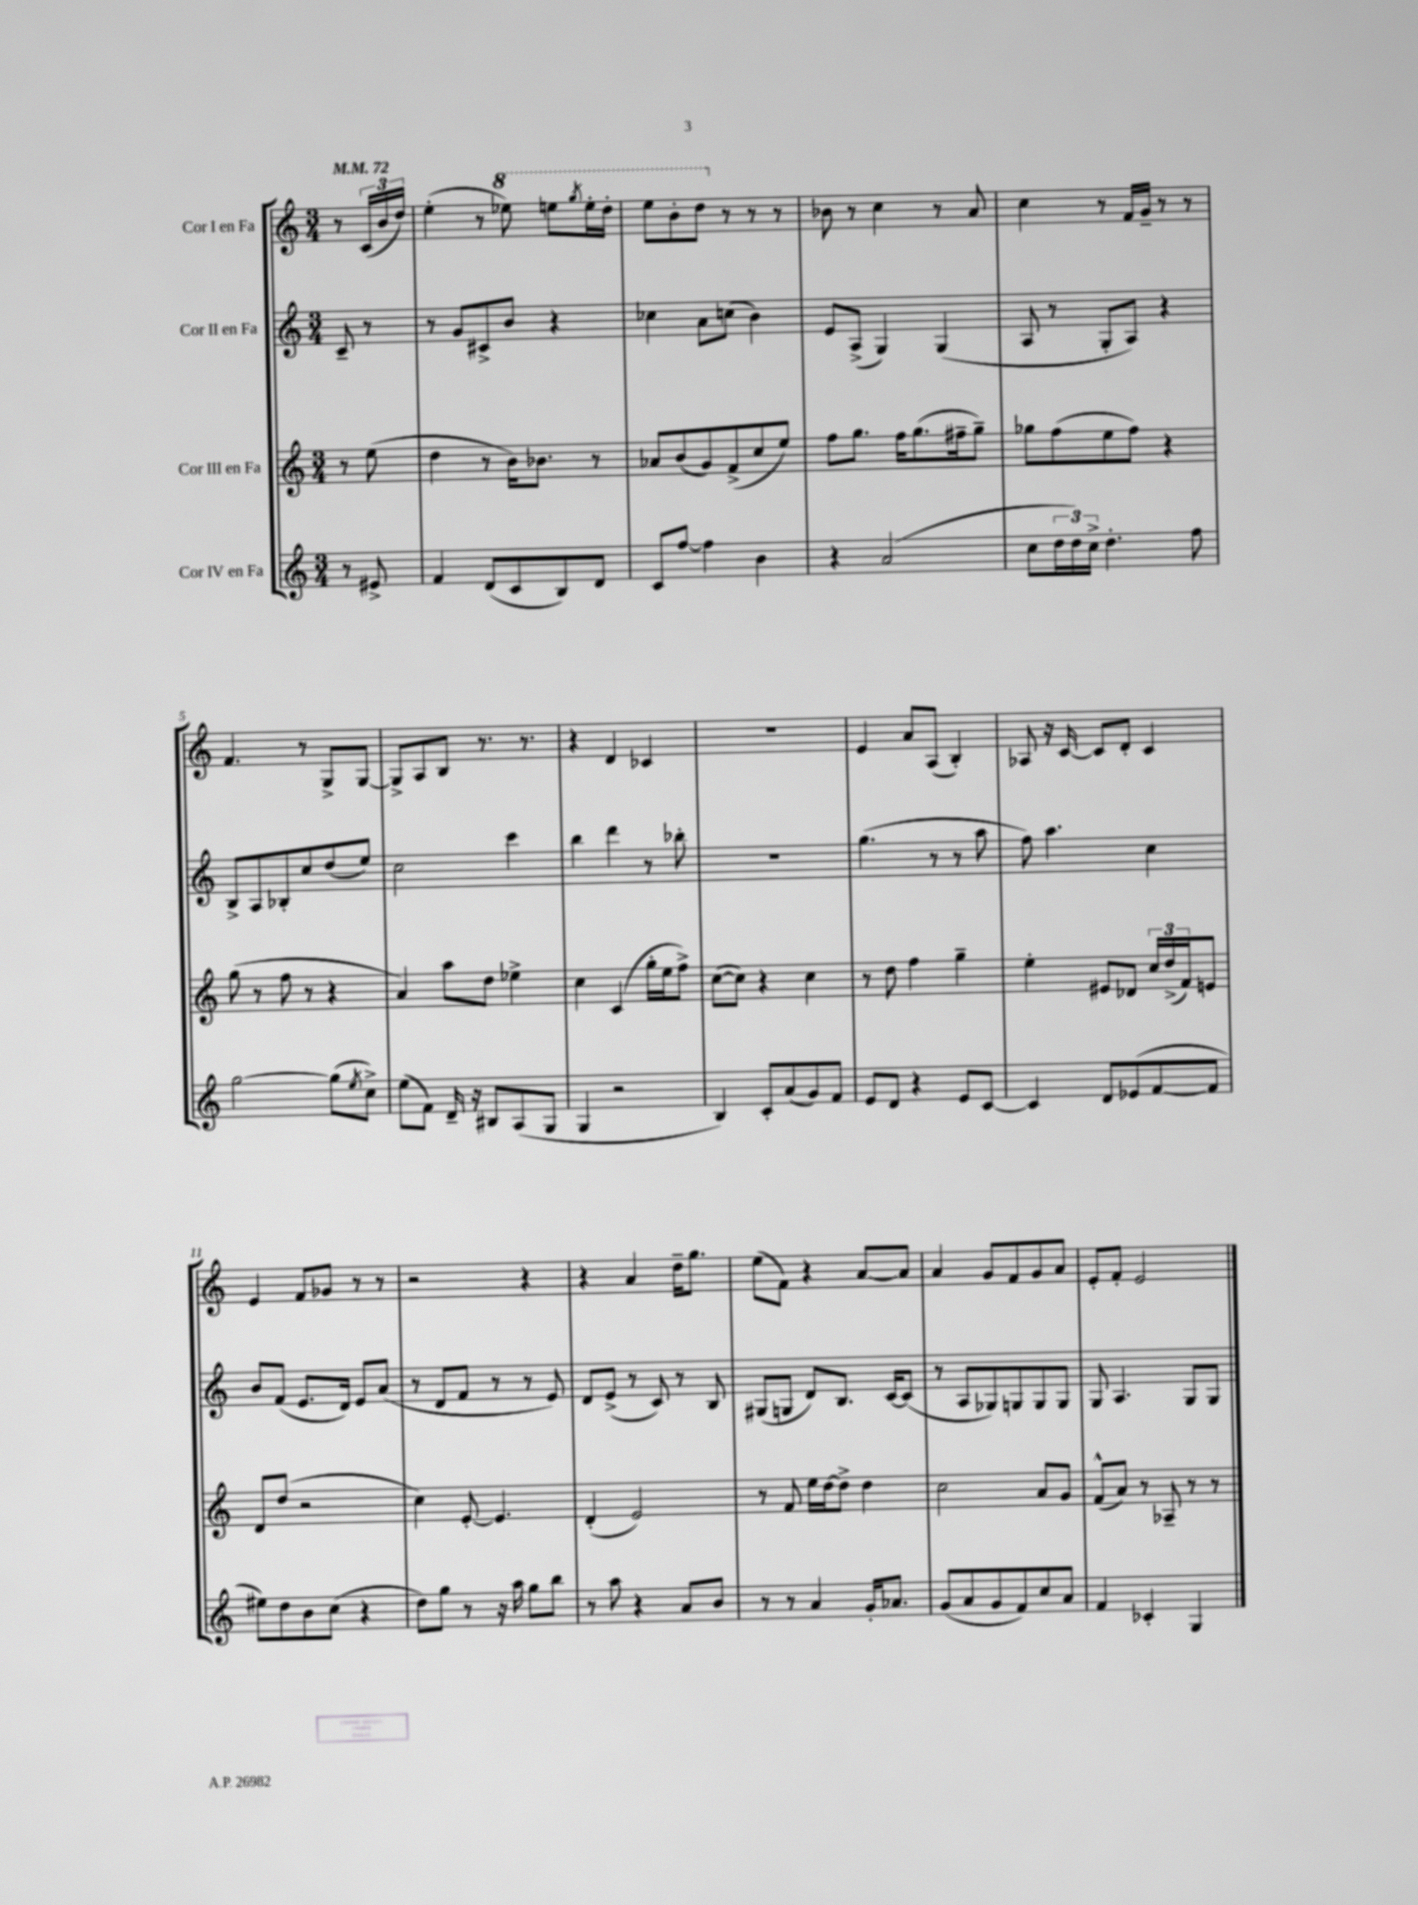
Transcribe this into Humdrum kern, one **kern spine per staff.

**kern	**kern	**kern	**kern
*staff4	*staff3	*staff2	*staff1
*clefG2	*clefG2	*clefG2	*clefG2
*k[]	*k[]	*k[]	*k[]
*M3/4	*M3/4	*M3/4	*M3/4
*MM72	*MM72	*MM72	*MM72
8r	8r	8c~/	8r
8e#^/	(8ee\	8r	(24c/LL
.	.	.	24b/
.	.	.	24dd/JJ)
=	=	=	=
4f/	4dd\	8r	(4ee'\
.	.	8g/L	.
(8d/L	8r	8c#^/	8r
8c/	16b\LK)	8b/J	8eee-\)
.	8.b-\J	.	.
8B/)	.	4r	8eee\L
.	.	.	8qggg/
8d/J	8r	.	16eee'\L
.	.	.	16ddd'\JJ
=	=	=	=
8c/L	8a-/L	4cc-\	8eee\L
[8ff/J	(8b/	.	8bb'\
4ff\]	8g/)	8a\L	8ddd\J
.	(8f^/	(8cc\J	8r
4b\	8cc/	4b\)	8r
.	8ee/J)	.	8r
=	=	=	=
4r	8ff\L	8e/L	8b-\
.	8.gg\J	(8A^/J	8r
(2a/	.	4G/)	4cc\
.	16ff\LK	.	.
.	(8.gg\	.	.
.	.	(4G/	8r
.	16ff#~\k	.	.
.	8gg~\J)	.	8a/
=	=	=	=
8cc\L	8gg-\L	8A/	4cc\
24dd\L	(8ff\	8r	.
24dd\)	.	.	.
24cc^\JJ	.	.	.
4.dd'\	8ee\	8G'/L	8r
.	8ff\J)	8A/J)	16f/LL
.	.	.	16g~/JJ
.	4r	4r	8r
8ff\	.	.	8r
=	=	=	=
[2gg\	(8gg\	8B^/L	4.f/
.	8r	8A/	.
.	8ff\	8B-'/	.
.	8r	8cc/	8r
(8gg\]L	4r	(8dd/	8G^/L
8qee/	.	.	.
8cc^\J)	.	8ee/J)	[8G/J
=	=	=	=
(8ee\L	4a/)	2cc\	8G^/]L
8f\J)	.	.	8A/
16d~/	8aa\L	.	8B/J
16r	.	.	.
8B#/L	8dd\J	.	8.r
(8A/	4ee-^\	4ccc\	.
.	.	.	8.r
8G/J	.	.	.
=	=	=	=
4G/	4cc\	4bb\	4r
2r	(4c/	4ddd\	4d/
.	16gg'\LL	8r	4c-/
.	16ee\J	.	.
.	8ff^\J)	8bb-'\	.
=	=	=	=
4B/)	([8cc\L	2.r	2.r
.	8cc\]J)	.	.
8c'/L	4r	.	.
(8a/	.	.	.
8g/)	4cc\	.	.
8f/J	.	.	.
=	=	=	=
8e/L	8r	(4.gg\	4e/
8d/J	8dd\	.	.
4r	4ff\	.	8a/L
.	.	8r	(8A/J
8e/L	4gg~\	8r	4B'/)
[8c/J	.	8aa\	.
=	=	=	=
4c/]	4ee'\	8ff\)	8A-/
.	.	4.aa\	16r
.	.	.	[16c/
8d/L	8e#/L	.	8c/]L
(8e-/	8d-/J	.	8d'/J
[8f/	24cc/LL	4cc\	4c/
.	(24dd^/	.	.
.	24f/J)	.	.
8f/]J	8e/J	.	.
=	=	=	=
8ee#\L)	8d/L	8b/L	4e/
8dd\	(8dd/J	(8f/J	.
8b\	2r	8.e/L	8f/L
(8cc\J	.	.	8g-/J
.	.	16d/Jk)	.
4r	.	8e/L	8r
.	.	(8a/J	8r
=	=	=	=
8dd\L)	4cc\)	8r	2r
8gg\J	.	8d/L	.
8r	[8e'/	8f/J	.
16r	4.e/]	8r	.
16aa\	.	.	.
8gg\L	.	8r	4r
8bb\J	.	8e/)	.
=	=	=	=
8r	(4d'/	8d/L	4r
8aa\	.	(8e^/J	.
4r	2e/)	8r	4a/
.	.	8c/)	.
8a/L	.	8r	16dd~\LK
.	.	.	8.gg\J
8b/J	.	8B/	.
=	=	=	=
8r	8r	(8G#/L	(8ee\L
8r	8f/	8G/J	8f\J)
4a/	16ee\LL	8d/L)	4r
.	[16dd\J	.	.
.	8dd^\]J	8.B/J	.
16g'/LK	4dd\	.	[8a/L
8.a-/J	.	[16c/LK	.
.	.	(8c/]J	8a/]J
=	=	=	=
(8g/L	2cc\	8r	4a/
8a/	.	8A/L	.
8g/	.	8G-/)	8g/L
8f/)	.	8G/	8f/
8cc/	8a/L	8G/	8g/
8a/J	8g/J	8G/J	8a/J
=	=	=	=
4f/	(8f^^/L	8G/	8e'/L
.	8a/J)	4.A/	8f'/J
4c-'/	8r	.	2e/
.	8A-~/	.	.
4G/	8r	8G/L	.
.	8r	8G/J	.
==	==	==	==
*-	*-	*-	*-
